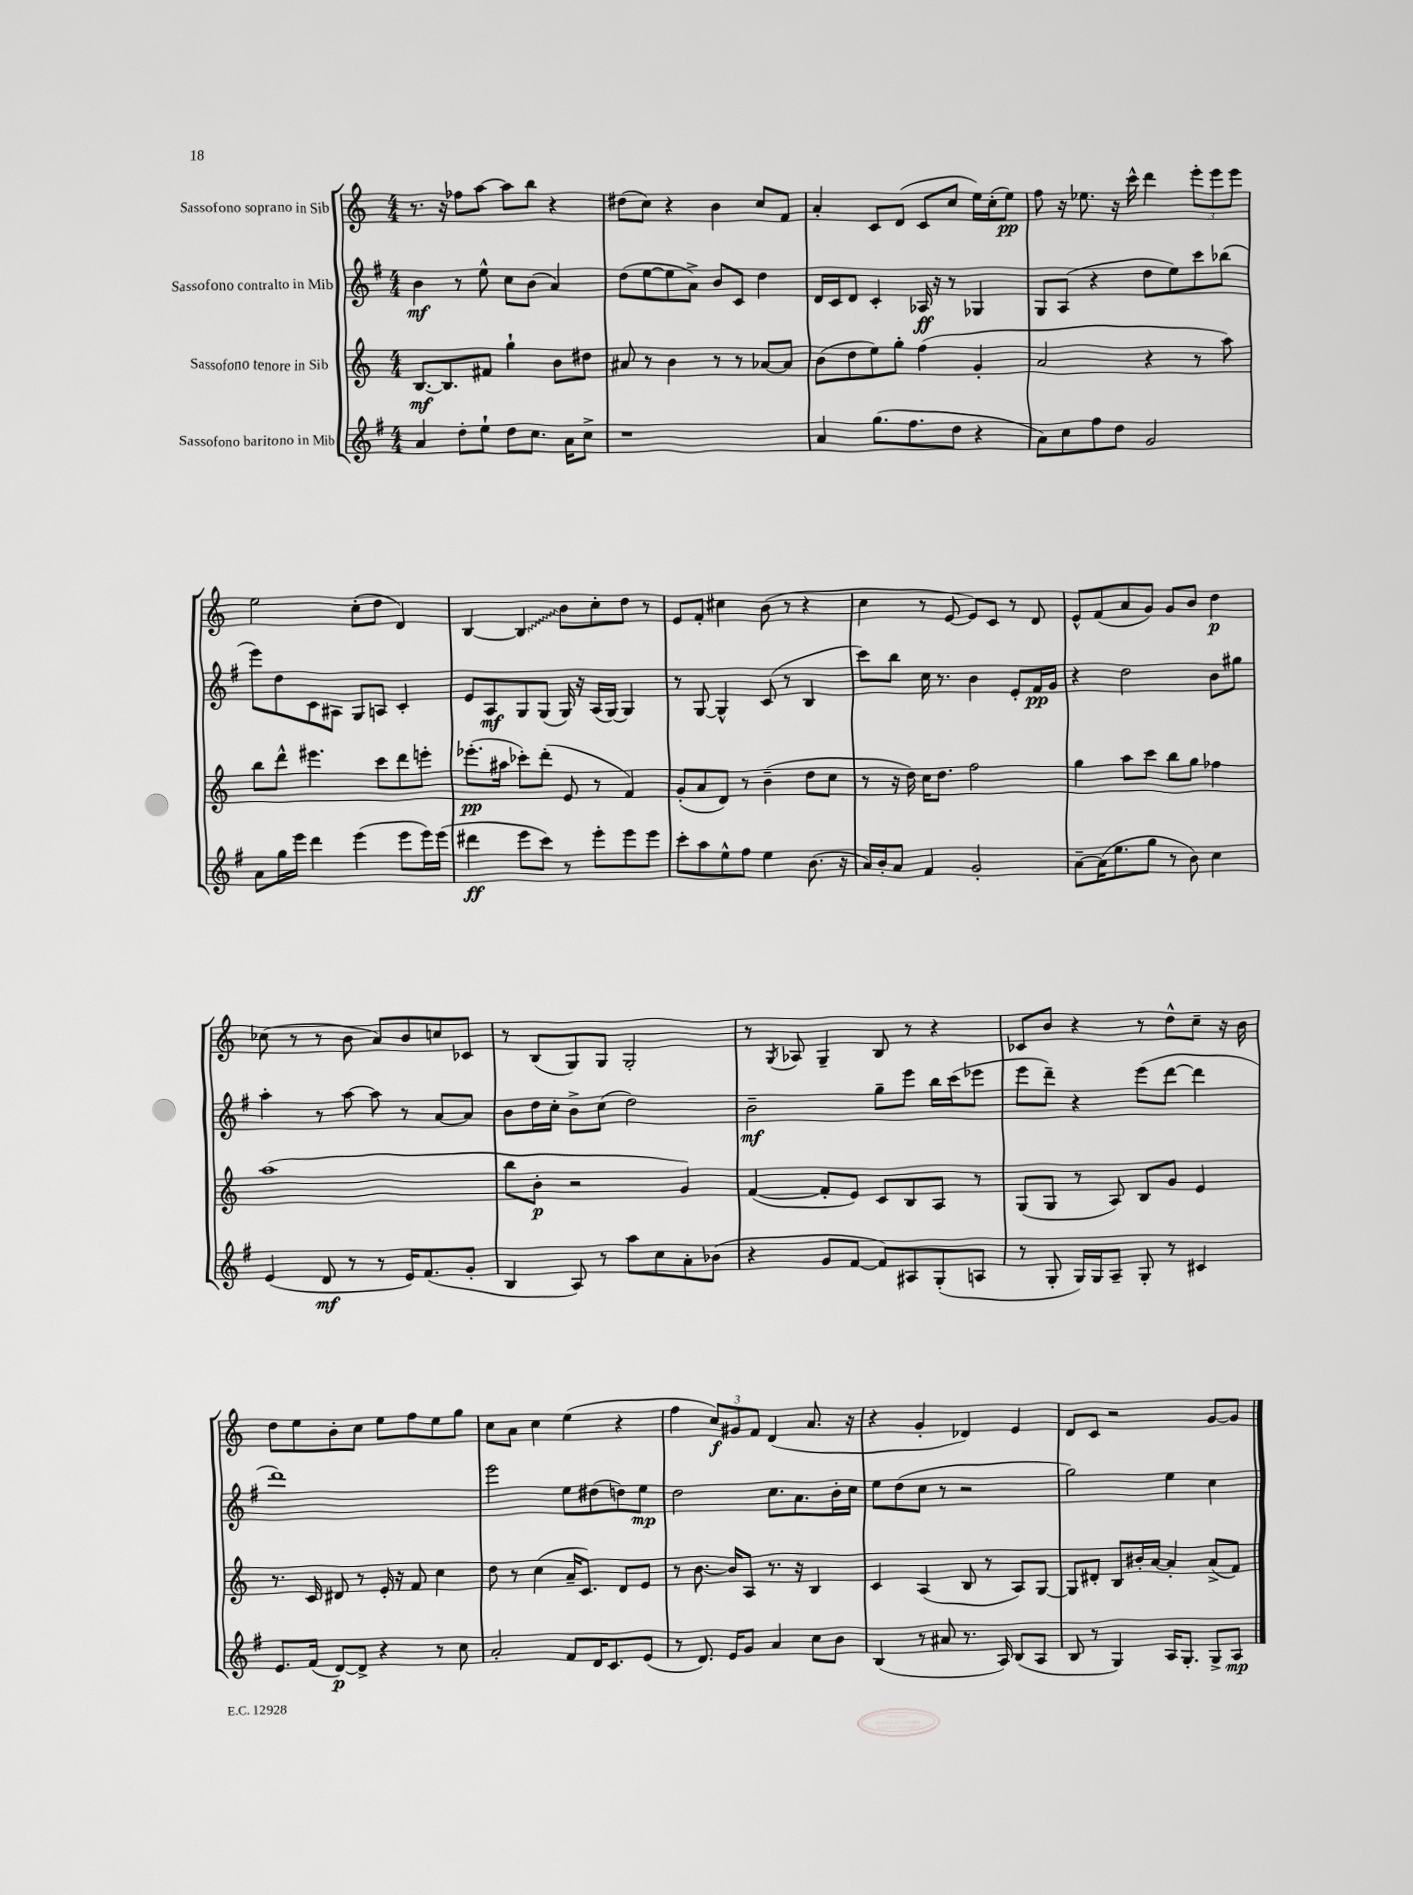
<<
\new StaffGroup <<
\new Staff = "s0" \with { instrumentName = "Sassofono soprano in Sib" } {
    \clef treble \key c \major \numericTimeSignature \time 4/4
    r8. r16 fes''8 a''8~ a''8 b''8 r4 |
    dis''8( c''8) r4 b'4 c''8 f'8 |
    a'4-. c'8 d'8( c'8 c''8 e''16) c''16-.( e''8\pp) |
    f''8 r16 ees''8. r16 c'''16-^ d'''4 \tuplet 3/2 { e'''8-. e'''8 e'''8 } |
    e''2 c''8-.( d''8 d'4) |
    b4~ \once \override Glissando.style = #'zigzag b4\glissando b'8 c''8-. d''8 r8 |
    e'8 f'8-. cis''4 b'8( r8 r4 |
    c''4 r8 e'8~ e'8) c'8 r8 d'8 |
    e'8-^ f'8( a'8 g'8) g'8 b'8 d''4\p |
    ces''8( r8 r8 b'8 a'8) b'8 c''8 ces'8 |
    r8 b8( g8) g8 g2-. |
    r8 \acciaccatura { g8 } aes8 g4-- b8 r8 r4 |
    ces'8 b'8 r4 r8 d''8-^ c''8-- r16 b'16 |
    d''8 e''8 b'8-. c''8 e''8 f''8 e''8 g''8 |
    c''8 a'8 c''4 e''4( r4 |
    f''4 \tuplet 3/2 { c''8\f) gis'8 f'8 } d'4( a'8. r16 |
    r4 g'4-. des'4) e'4 |
    d'8 c'8 r2 g'8~ g'8 \bar "|." |
}
\new Staff = "s1" \with { instrumentName = "Sassofono contralto in Mib" } {
    \clef treble \key g \major \numericTimeSignature \time 4/4
    b'4\mf r8 e''8-^ c''8 b'8( a'4) |
    d''8( e''8~ e''8 a'8->) b'8 c'8 d''4 |
    d'16 c'16 d'8 c'4-. aes16\ff r16 r8 ges4 |
    g8 a8( r4 d''8 e''8) c'''8 bes''8( |
    e'''8) d''8 c'8 ais8 g8 a8 c'4-. |
    e'8 a8\mf g8 g8( g16) r16 a16( g16~) g4 |
    r8 g8~ g4-^ c'8( r8 b4 |
    c'''8) b''8 c''16 r8. b'4 e'8-. fis'16\pp g'16 |
    r4 d''2 b'8 gis''8 |
    a''4-. r8 a''8~ a''8 r8 a'8~ a'8 |
    b'8 d''16 c''16-. b'8-> c''8( d''2) |
    b'2--\mf g''8-- e'''8 b''16 c'''16( ees'''8 |
    e'''8 d'''8--) r4 e'''8( d'''8~ d'''4 |
    d'''1) |
    e'''2 e''8 dis''8( d''8) e''8\mp |
    d''2 c''8. a'8. b'16-. c''16 |
    e''8 d''8( c''8 r8 r2 |
    g''2) e''4 c''4 \bar "|." |
}
\new Staff = "s2" \with { instrumentName = "Sassofono tenore in Sib" } {
    \clef treble \key c \major \numericTimeSignature \time 4/4
    b8.~\mf b8. fis'8 g''4-! b'8 dis''8 |
    ais'8 r8 b'4 r8 r8 aes'8~ aes'8 |
    b'8( d''8 e''8) g''8-. f''4( g'4-. |
    a'2 r4 r8 a''8) |
    b''8 d'''8-^ eis'''4. c'''8 d'''8 e'''8-. |
    ees'''8.-.\pp( ais''16 ces'''8-.) d'''8-.( e'8 r8 f'4) |
    g'8-.( a'8 d'8) r8 b'4--( d''8 c''8 |
    r8 r16 d''16) c''16 d''8. f''2 |
    g''4 a''8 c'''8 b''8 g''8 fes''4 |
    a''1( |
    b''8 b'8-.\p r2 g'4) |
    f'4~( f'8-. e'8) c'8 b8 a8 r8 |
    g8( g8 r8 a8) b8 g'8 e'4 |
    r8. c'16 dis'8 r8 e'16-. r16 f'8 c''4 |
    d''8 r8 c''4( a'16-- c'8.) d'8 e'8 |
    r8 b'8.~ b'16 a8 r8. r16 b4 |
    c'4 a4( b8 r8 a8) g8~ |
    g8 dis'8-. b8 bis'16-. a'16~ a'4-. a'8->( f'8) \bar "|." |
}
\new Staff = "s3" \with { instrumentName = "Sassofono baritono in Mib" } {
    \clef treble \key g \major \numericTimeSignature \time 4/4
    a'4 d''8-. e''8-! d''8 c''8. a'16 c''8-> |
    r1 |
    a'4 g''8.( fis''8. d''8 r4 |
    a'8) c''8 fis''8 d''8 g'2 |
    a'8 g''16 e'''16 d'''4 e'''4( e'''8 e'''16) e'''16( |
    dis'''4\ff e'''8 c'''8) r8 e'''8-. e'''8 e'''8 |
    c'''8-. a''8 e''8-^ fis''8 e''4 b'8.( r16 |
    a'16) b'16-. a'8 fis'4 g'2-. |
    a'8~-- a'16( e''8. g''8 r8 b'8) c''4 |
    e'4( d'8\mf r8 r8 e'16) fis'8.( g'8-. |
    b4 a8) r8 a''8 c''8 a'8-. bes'8( |
    r4 g'8 fis'8~ fis'8) ais8 g8-.( a8 |
    r8 g8-. g16) g16 a8-- g8-. r8 cis'4 |
    e'8. fis'16( d'8~\p) d'8-> r4 r8 c''8 |
    a'2-. fis'8 d'16 c'8. e'8( |
    r8 d'8.) e'16 g'8 a'4 c''8 b'8 |
    b4( r8 ais'8 r8. a16) b8( a8 |
    b8 r8 g4) a16 g8.-. g8-> a8\mp \bar "|." |
}
>>
>>
\layout { \context { \Score \remove "Bar_number_engraver" } }
